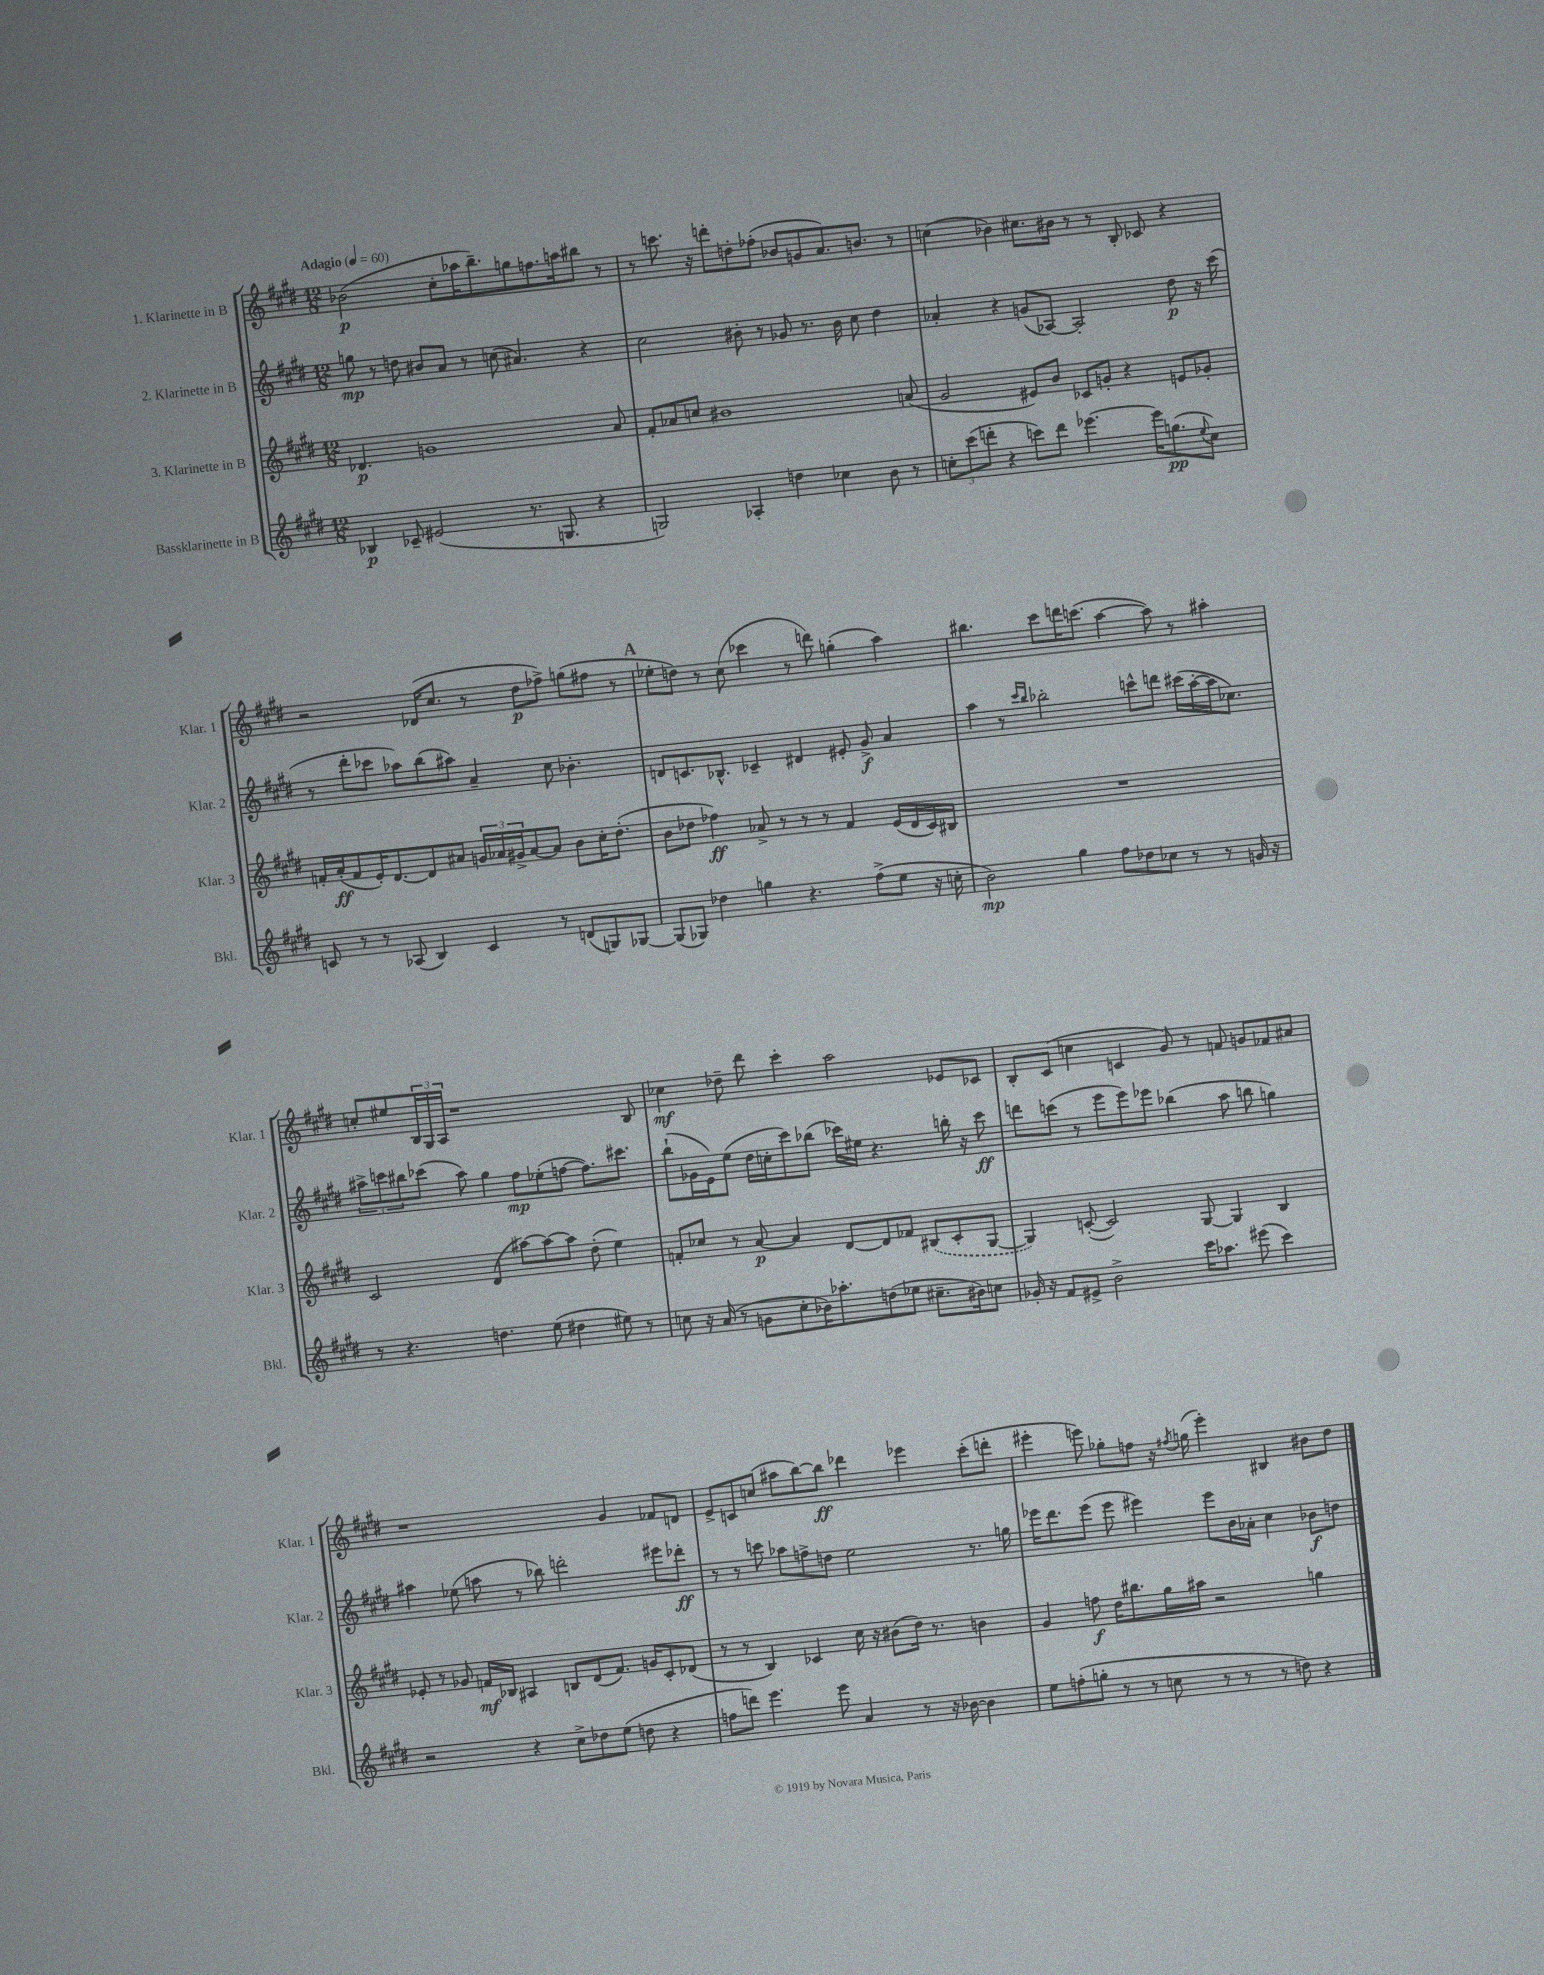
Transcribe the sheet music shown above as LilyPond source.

<<
\new StaffGroup <<
\new Staff = "s0" \with { instrumentName = "1. Klarinette in B" shortInstrumentName = "Klar. 1" } {
    \clef treble \key e \major \numericTimeSignature \time 12/8 \tempo "Adagio" 4 = 60
    bes'2\p( cis''8-. aes''16 b''8.--) g''8 f''8. a''16 bis''8 r8 |
    r8 c'''8. r16 d'''8-. d''8-. fes''8-.( bes'8 g'8 a'8.) b'8. r8 |
    c''4( bes'4) cis''8. bis'16 r8 r8 b8-. ces'8 r4 |
    r2 des'16( cis''8. r8 dis''8\p fes''8->) g''8( fis''8 r8 |
    \mark \markup { \bold "A" } ees''8-. d''8) r8 cis''8( ces'''4 r8 d'''8) g''4-.( a''4) |
    bis''4. cis'''8 d'''16 c'''8.( a''4~ a''8) r8 ais''4-. |
    c''8-. eis''8 \tuplet 3/2 { b16 gis16 a16 } r1 b8 |
    ces''4\mf des''8-- dis'''8 cis'''4-. a''2 ees'8 ces'8 |
    b8-. cis'8( c''4 c'4 gis'8) r8 f'8 g'8 fes'8 ais'8 |
    r1 gis'4 fes'8 d'8 |
    e'8-> c'8 c''8( ais''8 b''8~) b''8\ff des'''4 ees'''4 cis'''8-.( d'''8-. |
    eis'''4-. e'''8) ges''8-. f''8 r16 \acciaccatura { fis''8 } g''16( e'''4-.) bis4 bis'8 dis''8 \bar "|." |
}
\new Staff = "s1" \with { instrumentName = "2. Klarinette in B" shortInstrumentName = "Klar. 2" } {
    \clef treble \key e \major \numericTimeSignature \time 12/8
    g''8\mp r8 d''8 bis'8 a'8 r8 c''8( ais'4.) r4 |
    cis''2 bis'8-. r8 ges'8 r8. bis'16 cis''8 dis''4 |
    aes'4-. r4 g'8( aes8~) aes2-. dis''8\p r16 cis'''16( |
    r8 dis'''8-. ces'''8 aes''8) b''8( ais''8) a'4-- cis''8 bes'4.-. |
    \mark \markup { \bold "A" } d'8 c'8. bes8.-^ ces'4-- dis'4 eis'8-. gis'8->\f a'4 |
    a''4 r8 \grace { cis'''16 b''16 } bes''2-. c'''8-^ d'''8 cis'''16( a''16~-. a''16 ces''8.) |
    \tuplet 3/2 { ais''8-> c'''8 bis''8 } ces'''8( ais''8) gis''4 fis''8\mp ees''8-.( f''8~ f''8.) cis'''8. |
    b''8-!( ges'16 e'16) e''8( dis''16 c''16-. cis'''8) bes''8( ces'''16) eis''16 r4. b''16-. r16 ces'''8\ff |
    d'''8 c'''8( r8 e'''8 e'''8) ees'''8 bes''4( a''8 b''8 g''4) |
    ais''4 ees''8( a''8 r8 bes''8) d'''2-. eis'''8 des'''8-.\ff |
    r8 r8 c'''8 aes''8 f''8-> d''8 e''2 r8. g''16 |
    ees'''16 dis'''8. ees'''8( ees'''8 eis'''4) eis'''8 b'16 aes'16-. cis''4 bes'8\f d''8 \bar "|." |
}
\new Staff = "s2" \with { instrumentName = "3. Klarinette in B" shortInstrumentName = "Klar. 3" } {
    \clef treble \key e \major \numericTimeSignature \time 12/8
    des'4.\p g'1 a'8 |
    fis'8-. aes'8 c''8 bis'1 a'8( |
    gis'2 eis'8) b'8 ces'8 g'8-. r4 e'8 ges'8-. |
    f'16-. a'16-.\ff( f'8 e'16-.) dis'8.~ dis'8 ais'8 \tuplet 3/2 { g'16 aes'16 gis'16-> } aes'8~ aes'8 b'8 cis''16-. dis''8.-.( |
    \mark \markup { \bold "A" } b'8 des''8 fes''4\ff) aes'8-> r8 r8 r8 fis'4 e'16( dis'16 cis'16) bis16 |
    R1. |
    cis'2 dis'4( ais''8~) ais''8~ ais''8 dis''8-.( e''4) |
    f'8-. ces''8 r8 a'8~\p a'4 dis'8~ dis'8 fes'8 \once \slurDashed bis8( cis'8-. gis8~ |
    gis4) c'8~-.( c'2) gis8~ gis4 b4 |
    ees'8-. r8 ges'8 f'16\mf bes16 ais4 b8 dis'8( f'8.) g'16 cis'8-. des'8( |
    r8 r8 b4) ces'4 cis''16 r16 bis'8( dis''16) r8. b'4 |
    gis'4 f''8\f dis''16 bis''8. gis''16 ais''16 r2 g''4 \bar "|." |
}
\new Staff = "s3" \with { instrumentName = "Bassklarinette in B" shortInstrumentName = "Bkl." } {
    \clef treble \key e \major \numericTimeSignature \time 12/8
    bes4\p ces'8-- eis'2( r8. g8. r4 |
    g2) aes4-. d''4 ces''4 b'8 r8 |
    \tuplet 3/2 { c''8-. cis'''8( d'''8-. } r4 c'''8) d'''8 ees'''4.~ ees'''16 g''8.\pp( \appoggiatura { e''8 } c''8) |
    c'8 r8 r8 aes8( b4) c'4 r8 d'8( g8) ges8~ |
    \mark \markup { \bold "A" } ges8( ges8) des''4 g''4 r4. fis''8->( e''8 r16 c''16-. |
    b'2\mp) gis''4 fis''8 des''8 ces''8 r8 r8 g'16 r16 |
    r8 r4. d''4. e''8( dis''4 eis''8) r8 |
    c''8 r16 a'16( r8 g'8 c''8-. bes'16) aes''8.-. d''8( ees''8 cis''8.-- bis'16) c''8 |
    ges'16-. r16 fis'8 eis'8-> b'2-> cis'''16 aes''8. eis'''8( cis'''4) |
    r2 r4 cis''8-> des''8 e''8( d''8 r4 |
    f''8 d'''8) e'''4. e'''8 a'4 r8 r16 bes'16~ bes'4 |
    e''8 f''8-.( g''8-. r8 r8 c''8 r8 r8 r8 d''8) r4 \bar "|." |
}
>>
>>
\layout { \context { \Score \remove "Bar_number_engraver" } }
